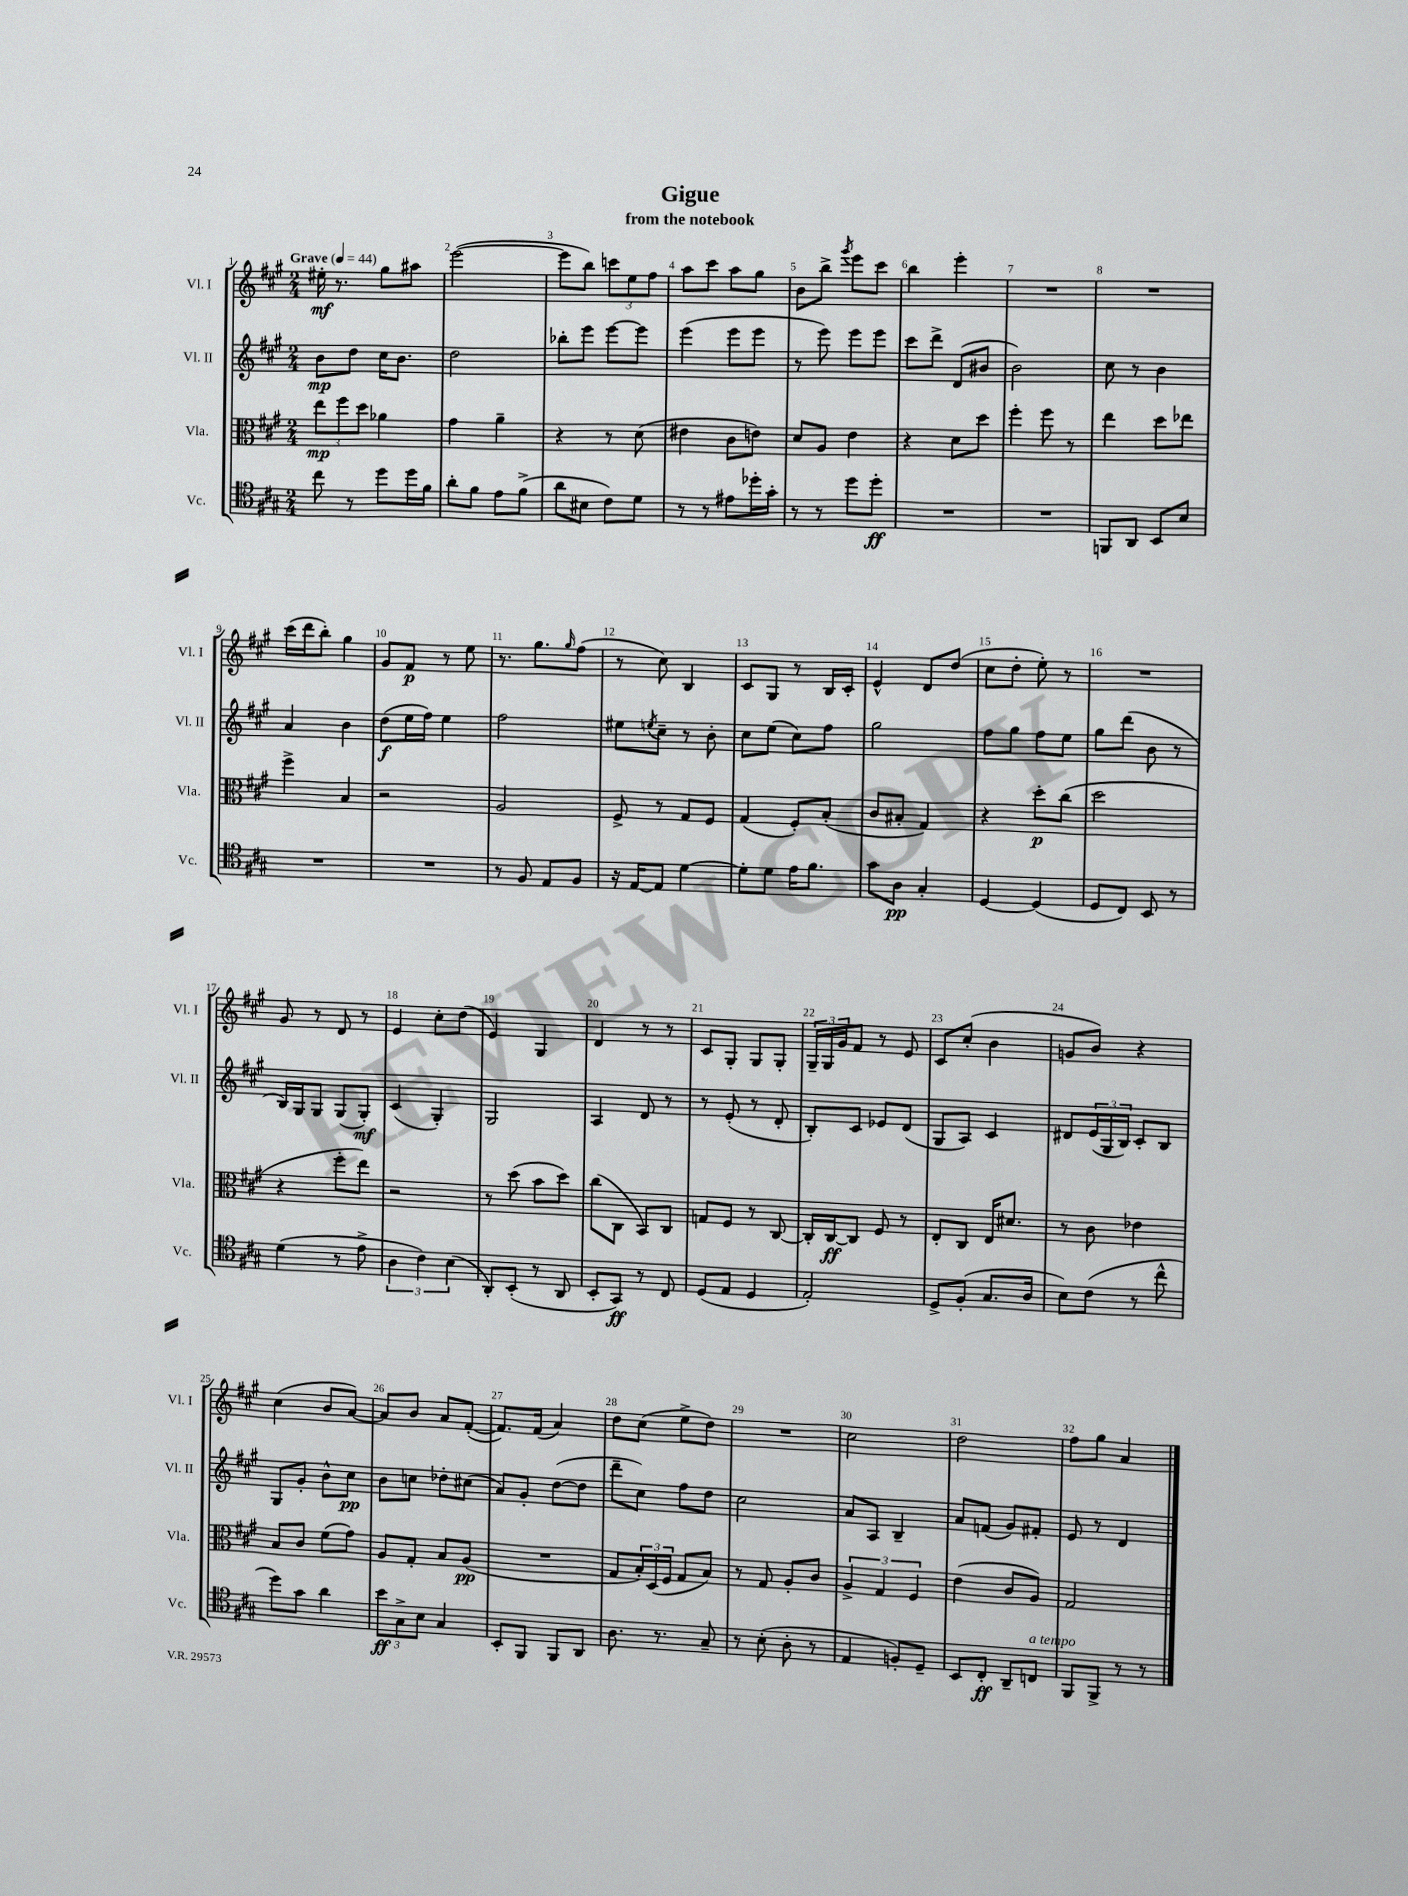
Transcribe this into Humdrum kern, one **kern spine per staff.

**kern	**kern	**kern	**kern
*staff4	*staff3	*staff2	*staff1
*clefC4	*clefC3	*clefG2	*clefG2
*k[f#c#g#]	*k[f#c#g#]	*k[f#c#g#]	*k[f#c#g#]
*M2/4	*M2/4	*M2/4	*M2/4
*MM44	*MM44	*MM44	*MM44
8cc#\	12ee\L	8b\L	16ee#'\
.	.	.	8.r
.	12ff#\	.	.
8r	.	8dd\J	.
.	12dd\J	.	.
8dd\L	4a-\	16cc#\LK	8gg#\L
.	.	8.b\J	.
16dd\L	.	.	8aa#\J
16f#\JJ	.	.	.
=	=	=	=
8a'\L	4g#\	2dd\	([2eee\
8f#\J	.	.	.
8e\L	4a~\	.	.
(8f#^\J	.	.	.
=	=	=	=
8a\L	4r	8bb-'\L	8eee\]L
8B#\J	.	8eee\J	8bb\J)
8c#\L)	8r	[8eee\L	12ccc\L
.	.	.	12ee\
8d\J	(8d\	8eee\]J	.
.	.	.	12ff#\J
=	=	=	=
8r	4e#\	(4eee\	8aa\L
8r	.	.	8ccc#\J
8e#\L	8c#\L	8eee\L	8aa\L
16dd-'\L	8e\J)	8eee\J	8gg#\J
16g#'\JJ	.	.	.
=	=	=	=
8r	8d/L	8r	8b\L
8r	8A/J	8eee\)	8bb^\J
.	.	.	8qggg#/
8dd\L	4e\	8eee\L	8eee\L
8dd'\J	.	8eee\J	8ccc#\J
=	=	=	=
2r	4r	8ccc#\L	4bb\
.	.	8ddd^\J	.
.	8d\L	(8d/L	4eee'\
.	8dd\J	8b#/J	.
=	=	=	=
2r	4ff#'\	2b\)	2r
.	8ff#\	.	.
.	8r	.	.
=	=	=	=
8FF/L	4ee\	8cc#\	2r
8AA/J	.	8r	.
8BB/L	8dd\L	4b\	.
8B/J	8ee-\J	.	.
=	=	=	=
2r	4ff#^\	4a/	(16ccc#\LL
.	.	.	16ddd\J
.	.	.	8bb'\J)
.	4B/	4b\	4gg#\
=	=	=	=
2r	2r	(8dd\L	8g#/L
.	.	16ee\L	8f#/J
.	.	16ff#\JJ)	.
.	.	4ee\	8r
.	.	.	8ee\
=	=	=	=
8r	2A/	2ff#\	8.r
8F#/	.	.	.
.	.	.	8.gg#\L
8E/L	.	.	.
.	.	.	16qqgg#/
8F#/J	.	.	(8ff#\J
=	=	=	=
16r	8F#^/	8ee#\L	8r
[16E/LK	.	.	.
.	.	8qee/	.
8E/]J	8r	8cc#~\J	8cc#\)
[4d\	8G#/L	8r	4B/
.	8F#/J	8b'\	.
=	=	=	=
8d'\]L	(4G#/	8cc#\L	8c#/L
8d\J	.	(8ee\J	8G#/J
16e\LK	8F#'/L)	8cc#\L)	8r
8.f#\J	.	.	.
.	(8B'/J	8ff#\J	16B/LL
.	.	.	16c#'/JJ
=	=	=	=
8g#\L	8c#/L	2gg#\	4e^^/
8A\J	8B#'/J	.	.
4G#'/	4G#/)	.	8d/L
.	.	.	(8dd/J
=	=	=	=
[4D/	4r	8ff#\L	8cc#\L
.	.	8gg#\J	8dd'\J
(4D/]	8dd'\L	8ff#\L	8ee'\)
.	(8cc#\J	8ee\J	8r
=	=	=	=
8D/L	2dd\	8gg#\L	2r
8C#/J)	.	(8ddd\J	.
8BB/	.	8b\	.
8r	.	8r	.
=	=	=	=
(4d\	4r	16B/LL)	8g#/
.	.	16G#/J	.
.	.	8G#/J	8r
8r	8ff#'\L	(8G#/L	8d/
8e^\	8ee\J)	8G#'/J)	8r
=	=	=	=
6A\	2r	(4c#/	4e/
6c#\)	.	.	.
.	.	4G#'/)	8cc#'\L
(6B\	.	.	.
.	.	.	(8dd\J
=	=	=	=
8AA'/L)	8r	2G#/	4e/)
(8BB'/J	(8dd\	.	.
8r	8b\L	.	4G#/
8AA/	8dd\J)	.	.
=	=	=	=
8BB'/L	(8cc#\L	4A/	4d/
8GG#/J)	8C#\J	.	.
8r	8BB/L)	8d/	8r
8C#/	8C#/J	8r	8r
=	=	=	=
(8D/L	8G/L	8r	8c#/L
8E/J	8F#/J	(8e'/	8G#'/J
4D/	8r	8r	8G#/L
.	[8C#/	8d'/	8G#'/J
=	=	=	=
2E'/)	16C#'/]LL	8B'/L)	24G#~/LL
.	.	.	24G#/
.	[16C#/J	.	.
.	.	.	24g#/J
.	8C#/]J	8c#/J	8f#/J
.	8F#/	8e-/L	8r
.	8r	(8d/J	8e/
=	=	=	=
8D^/L	8E'/L	8G#/L	8c#/L
(8F#'/J	8C#/J	8A/J)	(8cc#'/J
8.G#/L	16E/LK	4c#/	4b\
.	8.d#/J	.	.
16A/Jk	.	.	.
=	=	=	=
8B\L)	8r	8d#/L	8g/L
(8c#\J	8c#\	(24e/L	8b/J)
.	.	24G#/	.
.	.	24B/JJ)	.
8r	4e-\	8c#'/L	4r
8cc#^^\	.	8B/J	.
=	=	=	=
8dd\L)	8B/L	8G#/L	(4cc#\
8g#\J	8c#/J	8g#'/J	.
4a\	(8f#\L	8b^^\L	8b/L
.	8g#\J)	8cc#\J	[8a/J)
=	=	=	=
12b\L	8A/L	8b\L	8a/]L
12G#^\	.	.	.
.	8G#'/J	8cc\J	8b/J
12B\J	.	.	.
4G#/	8B/L	8dd-'\L	8a/L
.	(8A/J	(8cc#\J	([8f#'/J
=	=	=	=
8BB'/L	2r	8a/L)	8.f#/]L)
8FF#/J	.	8g#'/J	.
.	.	.	(16f#/Jk
8FF#/L	.	([8dd\L	4a/)
8AA/J	.	8dd\]J	.
=	=	=	=
8.A\	8G#/L	8ddd~\L	8dd\L
.	24B'/L)	8cc#\J)	(8cc#\J
.	(24D/	.	.
8.r	.	.	.
.	24F#/JJ	.	.
.	8G#/L	8ff#\L	8ee^\L
8G#~/	8B/J)	8dd\J	8dd\J)
=	=	=	=
8r	8r	2cc#\	2r
(8B'\	8G#/	.	.
8A'\	8A'/L	.	.
8r	8c#/J	.	.
=	=	=	=
4E/	6A^/	8a/L	2cc#\
.	.	8A/J	.
.	6G#/	.	.
8F'/L)	.	4B~/	.
.	6F#/	.	.
8D~/J	.	.	.
=	=	=	=
8BB/L	(4e\	8a/L	2dd\
8C#'/J	.	(8f/J	.
8AA~/L	8c#/L	8g#/L)	.
8C/J	8A/J)	8f#'/J	.
=	=	=	=
8FF#/L	2G#/	8e/	8ff#\L
8FF#^/J	.	8r	8gg#\J
8r	.	4d/	4a/
8r	.	.	.
==	==	==	==
*-	*-	*-	*-
